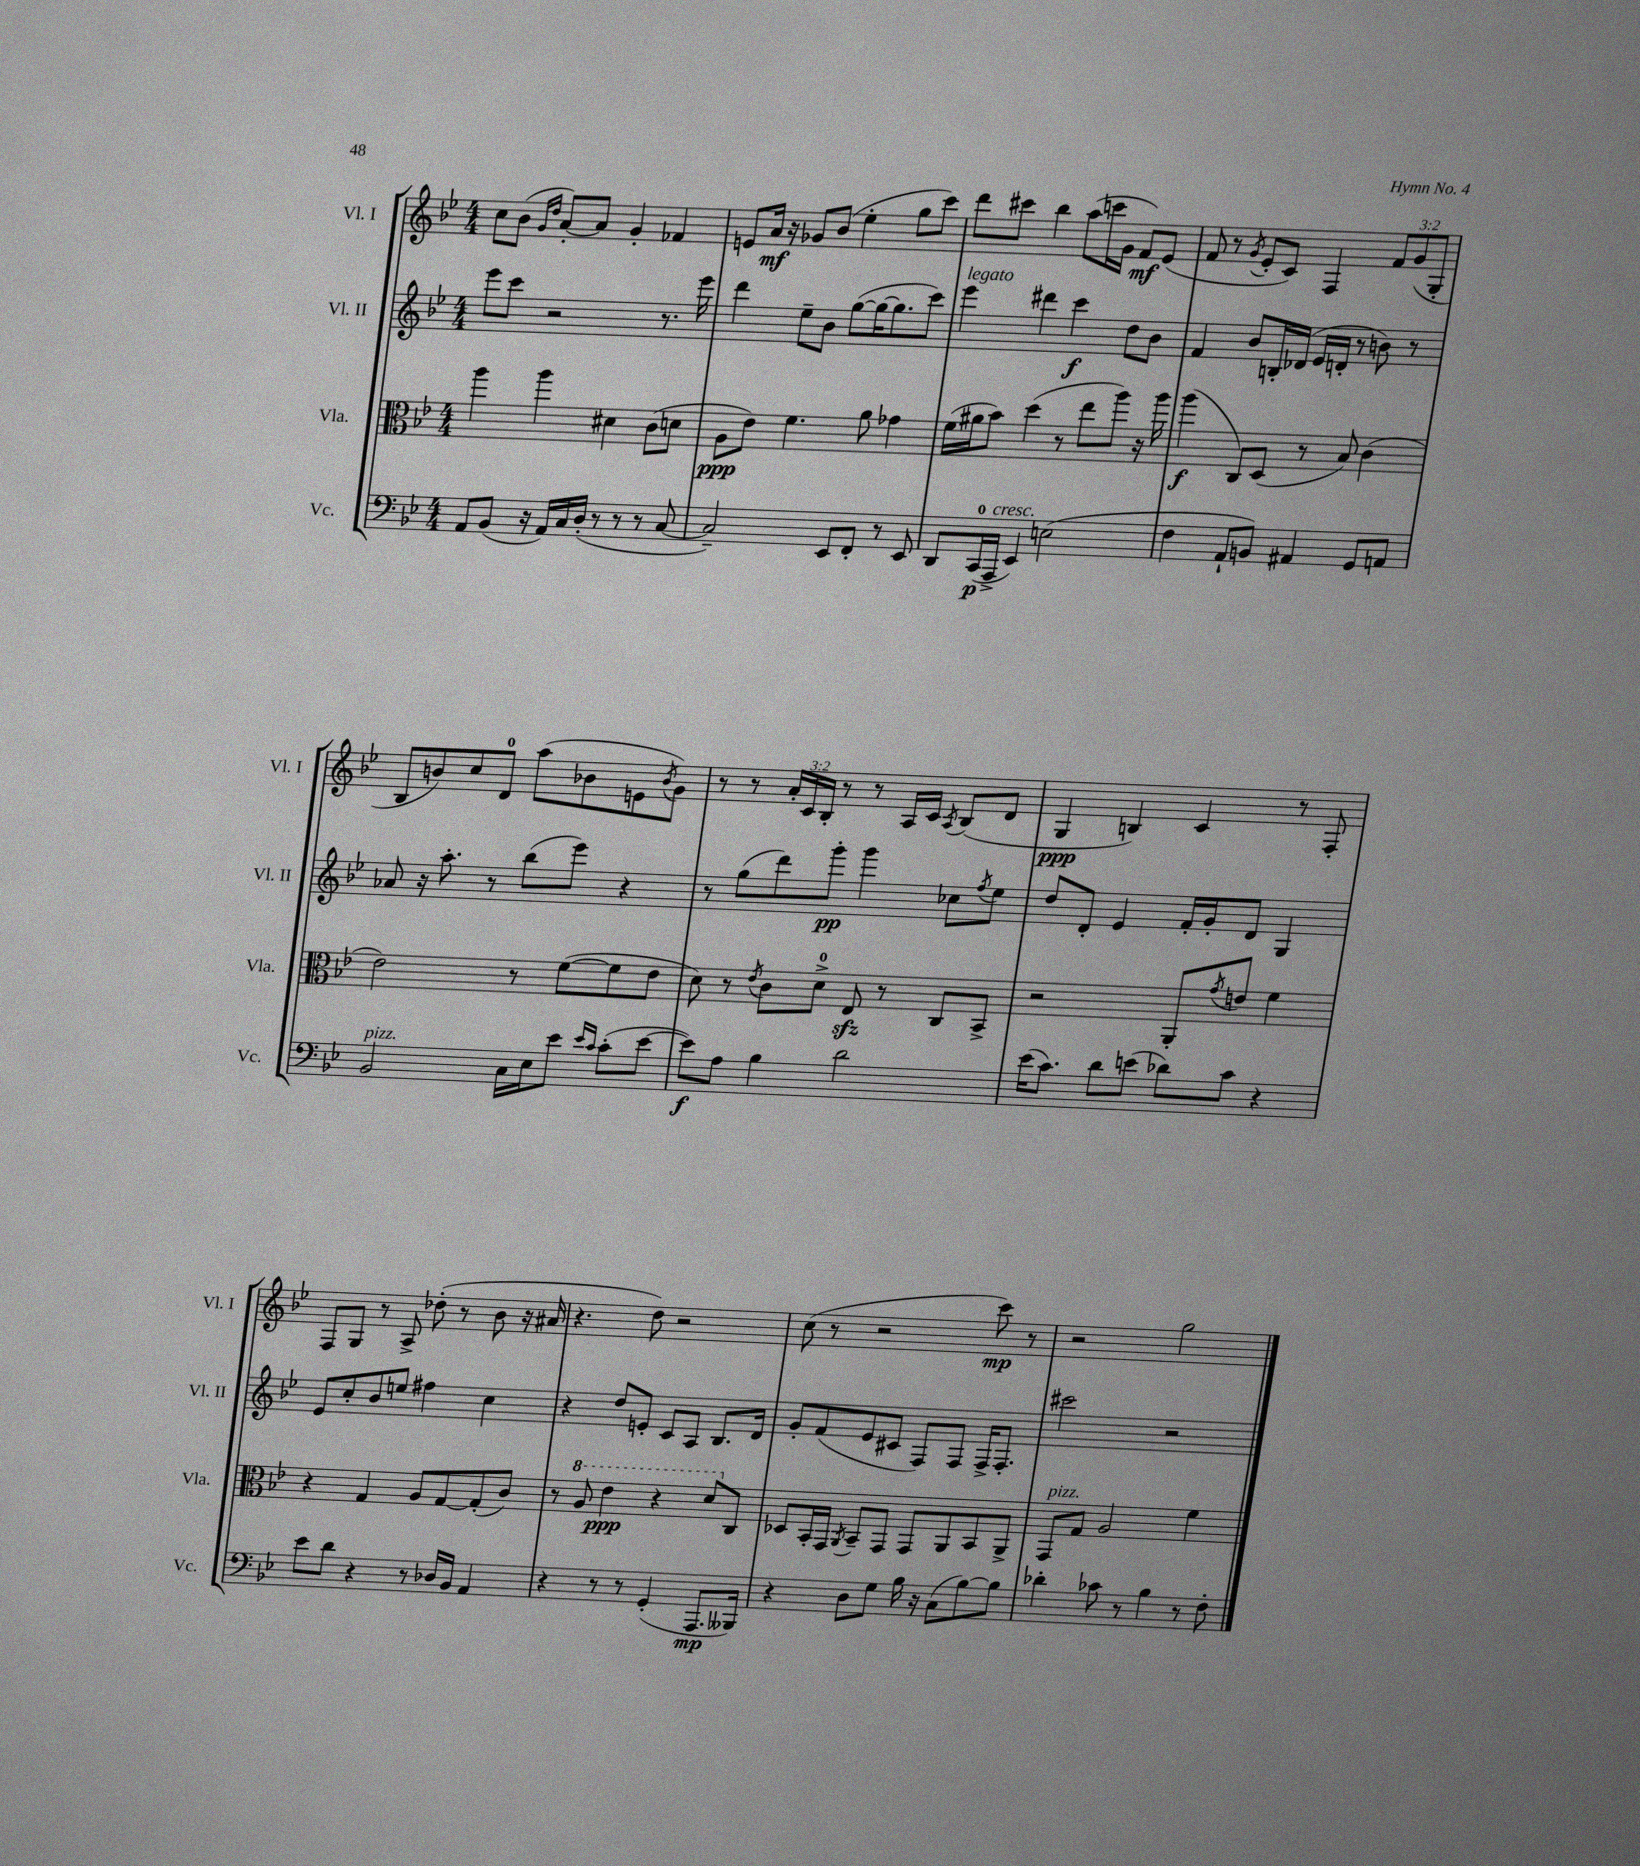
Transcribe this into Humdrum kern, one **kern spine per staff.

**kern	**kern	**kern	**kern
*staff4	*staff3	*staff2	*staff1
*clefF4	*clefC3	*clefG2	*clefG2
*k[b-e-]	*k[b-e-]	*k[b-e-]	*k[b-e-]
*M4/4	*M4/4	*M4/4	*M4/4
8AA/L	4aa\	8eee-\L	8cc\L
(8BB-/J	.	8ccc\J	(8b-\J
.	.	.	16qqg/LL
.	.	.	16qqdd/JJ
16r	4aa\	2r	[8a'/L)
16AA/LL)	.	.	.
16C/	.	.	8a/]J
(16D'/JJ	.	.	.
8r	4d#\	.	4g'/
8r	.	.	.
8r	(8c\L	8.r	4f-/
[8C/	8d\J	.	.
.	.	16eee-\	.
=	=	=	=
2C~/])	8A\L	4ddd\	8e/L
.	8e-\J)	.	16a/Jk
.	.	.	16r
.	4.f\	8ee-~\L	8g-/L
.	.	8b-\J	(8b-/J
8EE-/L	.	([8gg\L	4ee-'\
8FF'/J	8a\	16gg\_K	.
.	.	8.gg\]	.
8r	4g-\	.	8gg\L
8EE-/	.	8ccc\J)	8ccc\J)
=	=	=	=
8DD/L	(16f\LL	4eee-\	8ddd\L
.	16a#\J	.	.
(16CC/L	8b-\J)	.	8ccc#\J
16AAA^/JJ	.	.	.
4EE-/)	(4dd\	4ddd#\	4bb-\
(2E\	8r	4ccc\	(8aa\L
.	8ee-\L	.	16ccc\L
.	.	.	16g\JJ
.	8aa\J)	8dd\L	8f/L)
.	16r	8b-\J	(8e-/J
.	16aa\	.	.
=	=	=	=
4F\	(4aa\	4f/	8f/
.	.	.	8r
.	.	.	8qg/
8AA`/L	8C/L)	8b-/L	8e-'/L
8BB/J)	(8D/J	16B'/L	8c/J)
.	.	(16d-/JJ	.
4AA#/	8r	16e-/LL	4F/
.	.	16d'/JJ	.
.	8B-/)	8r	.
8GG/L	(4c\	8b\)	12f/L
.	.	.	(12g/
8AA/J	.	8r	.
.	.	.	12G'/J
=	=	=	=
2BB-/	2e-\)	8a-/	8B-/L
.	.	16r	8b/)
.	.	8.aa'\	.
.	.	.	8cc/
.	.	8r	8d/J
16C\LL	8r	(8bb-\L	(8aa\L
16E-\J	.	.	.
8e-\J	([8f\L	8eee-\J)	8b-\
16qqe-/LL	.	.	.
16qqc/JJ	.	.	.
(8c'\L	8f\]	4r	8e\
.	.	.	8qb-/
[8e-\J	8e-\J	.	8g\J)
=	=	=	=
8e-\]L)	8d\)	8r	8r
8A\J	8r	(8gg\L	8r
.	8qe-/	.	.
4B-\	8c\L	8ddd\)	24a'/LL
.	.	.	24c/
.	.	.	24B-'/JJ
.	8d^\J	8ggg'\J	8r
2d\	8E-/	4ggg\	8r
.	8r	.	16A/LL
.	.	.	16c/JJ
.	.	.	8qA/
.	8C/L	8cc-\L	(8B-/L
.	.	8qff/	.
.	8BB-^/J	8ee-\J	8d/J
=	=	=	=
(16e-\LK	2r	8dd/L	4G/
8.c\J)	.	.	.
.	.	8d'/J	.
8d\L	.	4e-/	4B/)
(8e\J	.	.	.
8d-\L)	8AA'/L	16f'/LL	4c/
.	.	16g'/J	.
.	8qg/	.	.
8c\J	8e/J	8d/J	.
4r	4f\	4G/	8r
.	.	.	8F'/
=	=	=	=
8e-\L	4r	8e-/L	8F/L
8d\J	.	8cc'/	8G/J
4r	4G/	8b-/	8r
.	.	8ee/J	8A^/
8r	8A/L	4ff#\	(8dd-'\
16D-/LL	[8G/	.	8r
16BB-/JJ	.	.	.
4AA/	(8G'/]	4cc\	8b-\
.	8c/J)	.	16r
.	.	.	16a#/
=	=	=	=
4r	8r	4r	4.r
.	8a/	.	.
8r	4ee-\	8dd/L	.
8r	.	8e'/J	8dd\)
(4GG'/	4r	8c/L	2r
.	.	8A/J	.
8.AAA/L	8dd/L	8.B-/L	.
.	8C/J	.	.
16BBB--/Jk)	.	16d/Jk	.
=	=	=	=
4r	8D-/L	8g'/L	(8cc\
.	16BB-'/L	(8f/	8r
.	16GG/JJ	.	.
.	8qAA/	.	.
8D\L	8BB-~/L	8e-/	2r
8G\J	8GG/J	8c#/J	.
16B-\	8GG/L	8F/L)	.
16r	.	.	.
(8C\L	8AA/	8F/J	.
[8B-\)	8BB-/	16F^/LK	8ccc\)
.	.	8.F'/J	.
8B-\]J	8AA^/J	.	8r
=	=	=	=
4d-'\	8GG/L	2ccc#\	2r
.	8G/J	.	.
8c-\	2A/	.	.
8r	.	.	.
4B-\	.	2r	2gg\
8r	4f\	.	.
8F'\	.	.	.
==	==	==	==
*-	*-	*-	*-
